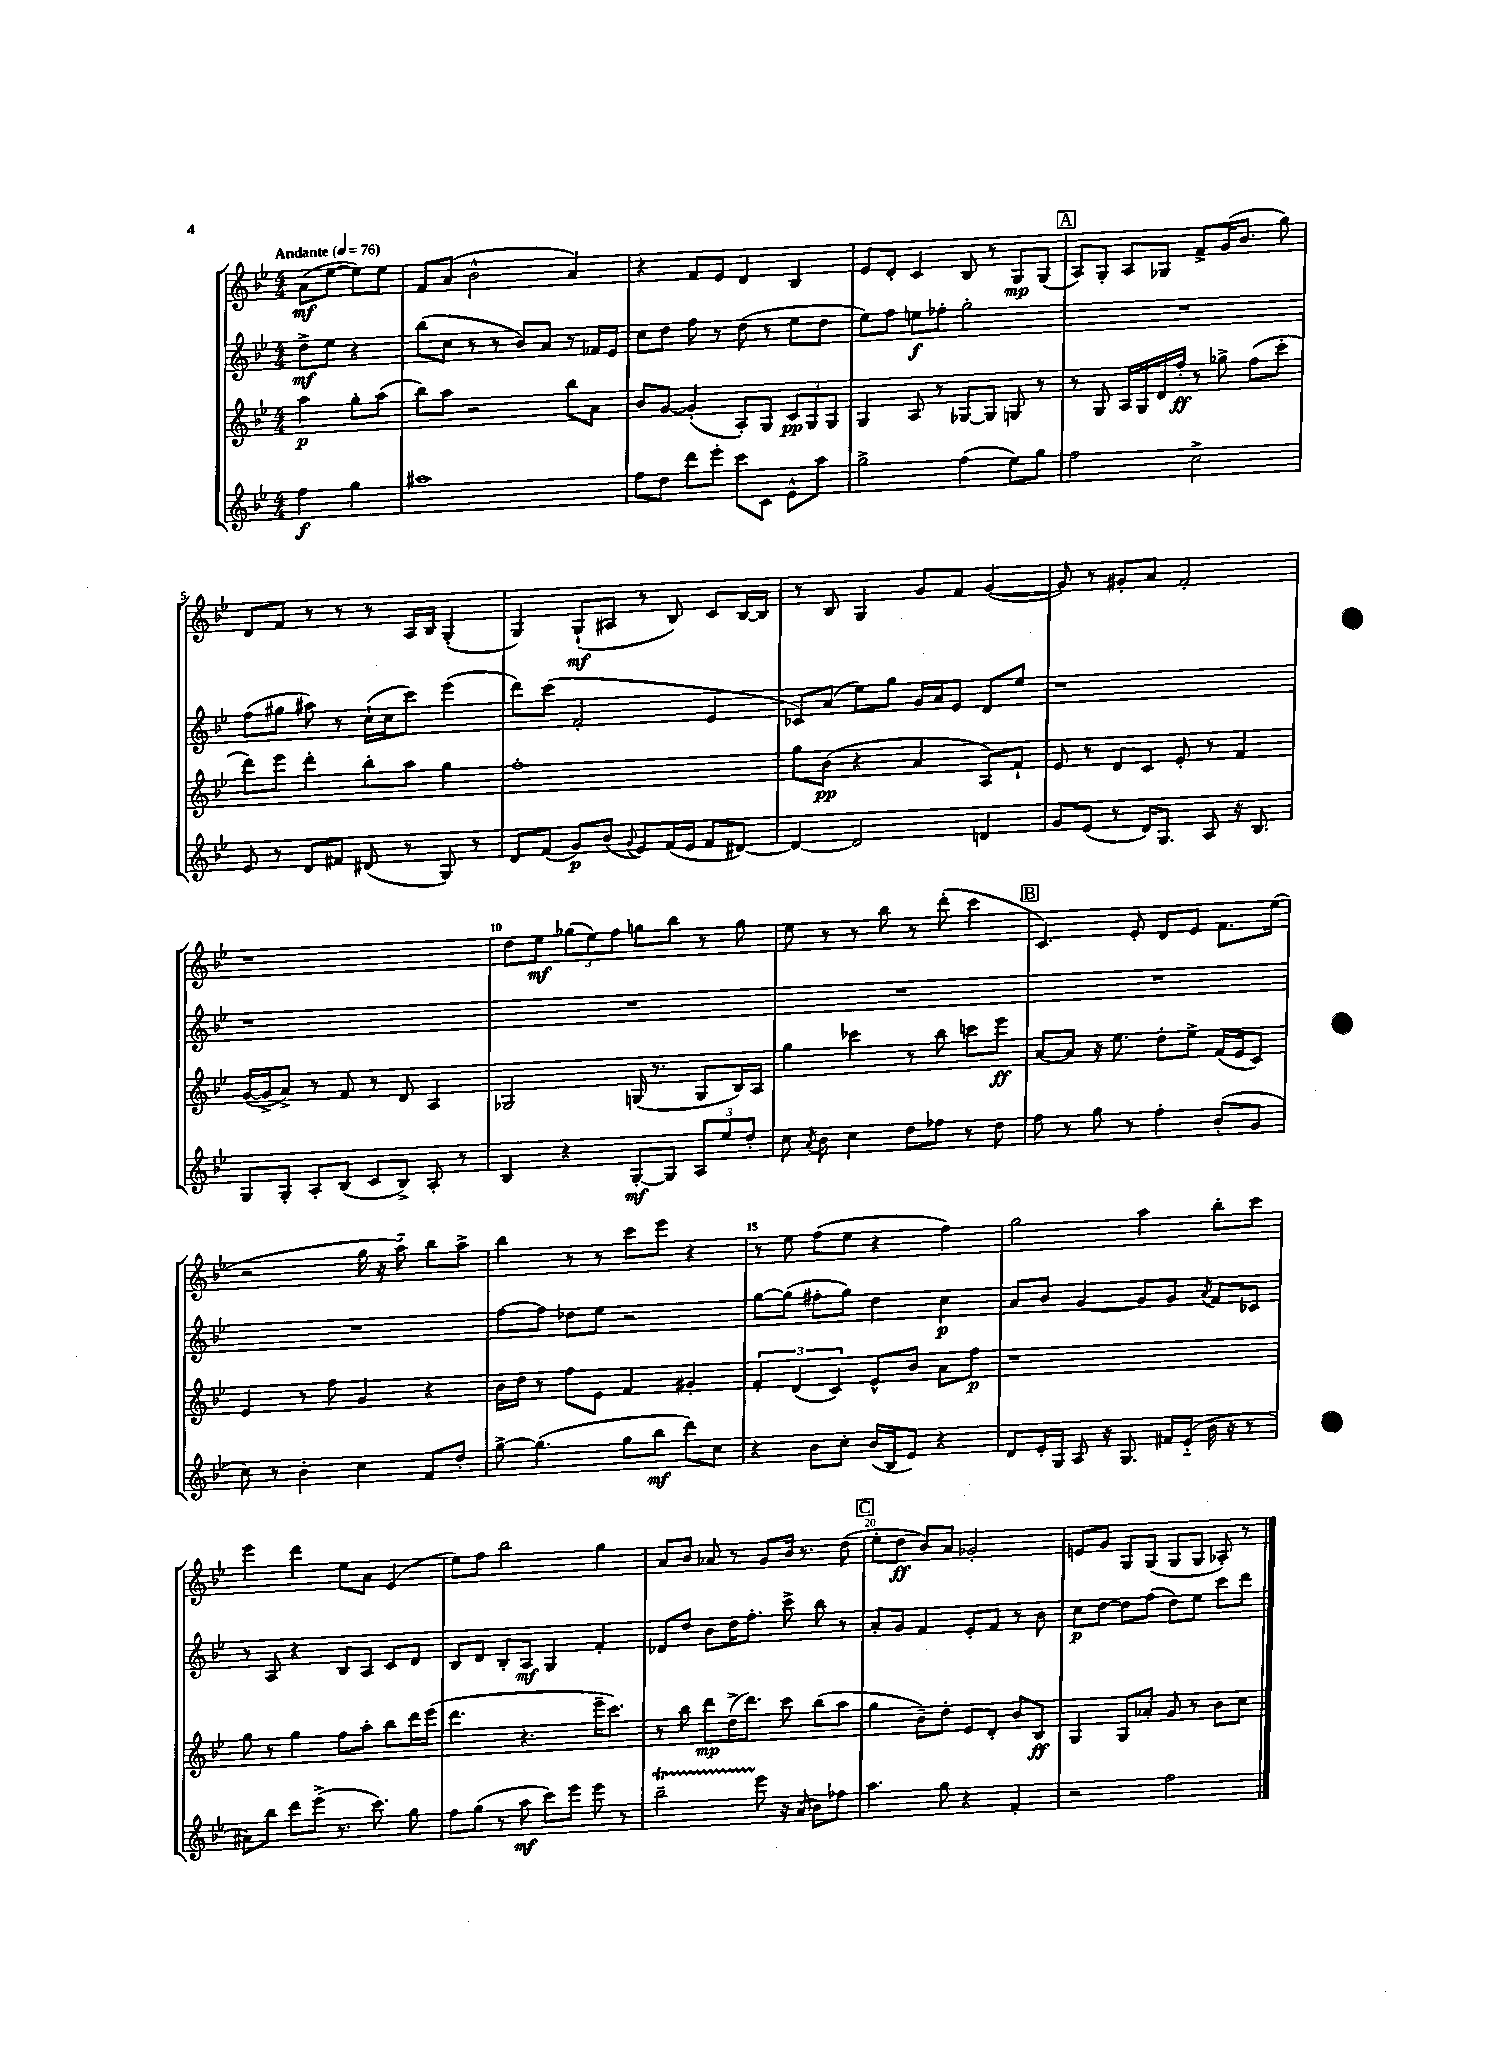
<<
\new StaffGroup <<
\new Staff = "s0" {
    \clef treble \key bes \major \numericTimeSignature \time 4/4 \partial 2 \tempo "Andante" 4 = 76
    \autoBeamOff a'8[\mf( ees''8]~ ees''8[) ees''8] |
    f'8[ a'8]( bes'2-^ a'4) |
    r4 f'8[ ees'8] d'4 bes4 |
    ees'8[ d'8]-. c'4 bes8 r8 g8[\mp g8]( |
    \mark \markup { \box "A" } a8[) g8]-. a8[ ges8] f'8[-> g'16( bes'8.] g''8) |
    d'8[ f'8] r8 r8 r8 a16[ bes16] g4-.( |
    g4) g8[-!\mf( ais8] r8 bes8) c'8[ bes16~ bes16] |
    r8 bes8 g4 g'8[ f'8] g'4~( |
    g'8) r8 gis'8[-. a'8] f'2-. |
    r1 |
    d''8[ ees''8]\mf \tuplet 3/2 { ges''8[( ees''8) f''8] } g''8[ bes''8] r8 g''8 |
    ees''8 r8 r8 bes''8 r8 d'''8-.( c'''4 |
    \mark \markup { \box "B" } c'4.) ees'8-. d'8[ ees'8] f'8.[ ees''16]( |
    r2 g''16 r16 a''8-_) bes''8[ a''8]-> |
    bes''4 r8 r8 c'''8[ ees'''8] r4 |
    r8 ees''8 f''8[( ees''8] r4 f''4) |
    g''2 a''4 bes''8[-. c'''8] |
    ees'''4 d'''4 ees''8[ a'8] ees'4( |
    ees''8[) f''8] bes''2 g''4 |
    a'8[ bes'8] aes'8 r8 g'8[ bes'16] r8. d''8( |
    \mark \markup { \box "C" } ees''8[-. d''8]\ff bes'8[) a'8] ges'2-. |
    e'8[ g'8] g8[ g8]( g8[ g8] aes8-.) r8 \bar "|." |
}
\new Staff = "s1" {
    \clef treble \key bes \major \numericTimeSignature \time 4/4 \partial 2
    \autoBeamOff d''8[->\mf ees''8] r4 |
    bes''8[( c''8] r8 r8 bes'8[) a'8] r8 fes'16[ ees'16] |
    c''8[ d''8] f''8 r8 d''8( r8 ees''8[ d''8] |
    ees''8[) f''8] e''8[\f fes''8]-. g''2-. |
    \mark \markup { \box "A" } R1 |
    f''8[( gis''8] ais''8) r8 c''16[-!( c''16 c'''8]) ees'''4( |
    d'''8[) c'''8]( f'2-. ees'4 |
    ces'8[) a'8]( ees''8[) g''8] g'16[ a'16 ees'8] d'8[ ees''8] |
    r1 |
    r1 |
    R1 |
    R1 |
    \mark \markup { \box "B" } R1 |
    R1 |
    f''8[~ f''8] des''8[ ees''8] r2 |
    g''8[~ g''8]( fis''8[-. g''8]) d''4 c''4\p |
    a'8[ bes'8] g'4~ g'8[ g'8] \acciaccatura { a'8 } f'8[ ces'8] |
    r8 a8 r4 bes8[ a8] c'8[ d'8] |
    bes8[ d'8] bes8[-. a8]\mf g4 f'4-. |
    des'8[ d''8] bes'8[ d''16 f''8.]-. c'''8-> bes''8 r8 |
    \mark \markup { \box "C" } a'8[-. g'8] f'4 ees'8[-. f'8] r8 bes'8 |
    c''8[\p d''8]~ d''8[ f''8]( d''8[) ees''8] c'''8[ d'''8] \bar "|." |
}
\new Staff = "s2" {
    \clef treble \key bes \major \numericTimeSignature \time 4/4 \partial 2
    \autoBeamOff a''4\p g''8[-. a''8]( |
    bes''8[) a''8] r2 bes''8[ a'8] |
    bes'8[ g'8]~ g'4-.( a8[-.) g8] \tuplet 3/2 { c'8[\pp g8 g8] } |
    g4 a8 r8 ges8[~ ges8] g8 r8 |
    \mark \markup { \box "A" } r8 g8 a16[ g16 d'16 f''16]-.\ff r8 ges''8-> f''8[( c'''8]-. |
    d'''8[) ees'''8] d'''4-. bes''8[-. a''8] g''4 |
    f''1-. |
    g''8[ bes'8]\pp( r4 a'4 a8[) f'8]-! |
    ees'8 r8 d'8[ c'8] ees'8-. r8 f'4 |
    g'16[~( g'16-> a'8]->) r8 f'8 r8 d'8 a4 |
    ges2 g16( r8. g8[ bes16) a16] |
    g''4 ces'''4 r8 bes''8 c'''8[ ees'''8]\ff |
    \mark \markup { \box "B" } a'8[~ a'8] r16 ees''8. d''8[-. ees''8]-> f'16[( ees'16 c'8]) |
    ees'4 r8 f''8 g'4 r4 |
    bes'16[ d''16] r8 f''8[ ees'8] f'4 gis'4-. |
    \tuplet 3/2 { f'4-. d'4( c'4) } ees'8[-^ bes'8] a'8[ f''8]\p |
    r1 |
    g''8 r8 g''4 f''8[ a''8]-. bes''8[ d'''16 ees'''16]( |
    d'''4. r4. ees'''16[-- c'''8.]) |
    r8 bes''8 d'''8[\mp d''16->( d'''8.]) c'''8 bes''8[( a''8] |
    \mark \markup { \box "C" } g''4 bes'8[--) d''8]-. ees'8[ d'8]-. bes'8[ bes8]\ff |
    g4 g8[ aes'8]-. g'8 r8 bes'8[ c''8] \bar "|." |
}
\new Staff = "s3" {
    \clef treble \key bes \major \numericTimeSignature \time 4/4 \partial 2
    \autoBeamOff f''4\f g''4 |
    ais''1 |
    f''8[ d''8] d'''8[ ees'''8]-. c'''8[ c'8] ees'8[-^ a''8] |
    g''2-> f''4( ees''8[) g''8] |
    \mark \markup { \box "A" } f''2 c''2-> |
    ees'8 r8 d'8[ fis'8] dis'8( r8 g8) r8 |
    d'8[ f'8]( g'8[\p) bes'8]( \appoggiatura { g'8 } ees'8[) f'16( ees'16] f'8[ dis'8]~) |
    dis'4~ dis'2 d'4 |
    g'8[ ees'8]( r8 d'16[) g8.] a8 r16 bes8. |
    g8[ g8]-. a8[-. bes8]( c'8[ bes8]->) a8-. r8 |
    bes4 r4 g8[~-.\mf g8] \tuplet 3/2 { a8[ ees''8 d''8]-. } |
    c''8 \acciaccatura { a'8 } bes'8 c''4 d''8[ fes''8] r8 d''8 |
    \mark \markup { \box "B" } f''8 r8 g''8 r8 f''4-. bes'8[-.( g'8] |
    c''8) r8 bes'4-. c''4 f'8[ d''8]-. |
    g''8~-> g''4.( g''8[ bes''8]\mf d'''8[) c''8] |
    r4 bes'8[ c''8]-. bes'16[( bes16 ees'8]) r4 |
    d'8[ ees'16-. g16] a8 r16 g8. fis'16[ ees'16]-_( bes'16 r16 r8 |
    ais'8[) bes''8] d'''8[ ees'''8]->( r8. c'''8.) g''8 |
    f''8[ g''8]( r8 a''8\mf c'''8[) ees'''8] ees'''8 r8 |
    bes''2--\startTrillSpan ees'''8\stopTrillSpan r16 a'16( bes'8[) fes''8] |
    \mark \markup { \box "C" } a''4. g''8 r4 f'4-. |
    r2 f''2 \bar "|." |
}
>>
>>
\layout { \context { \Score \override BarNumber.break-visibility = ##(#f #t #t) barNumberVisibility = #(every-nth-bar-number-visible 5) } }
